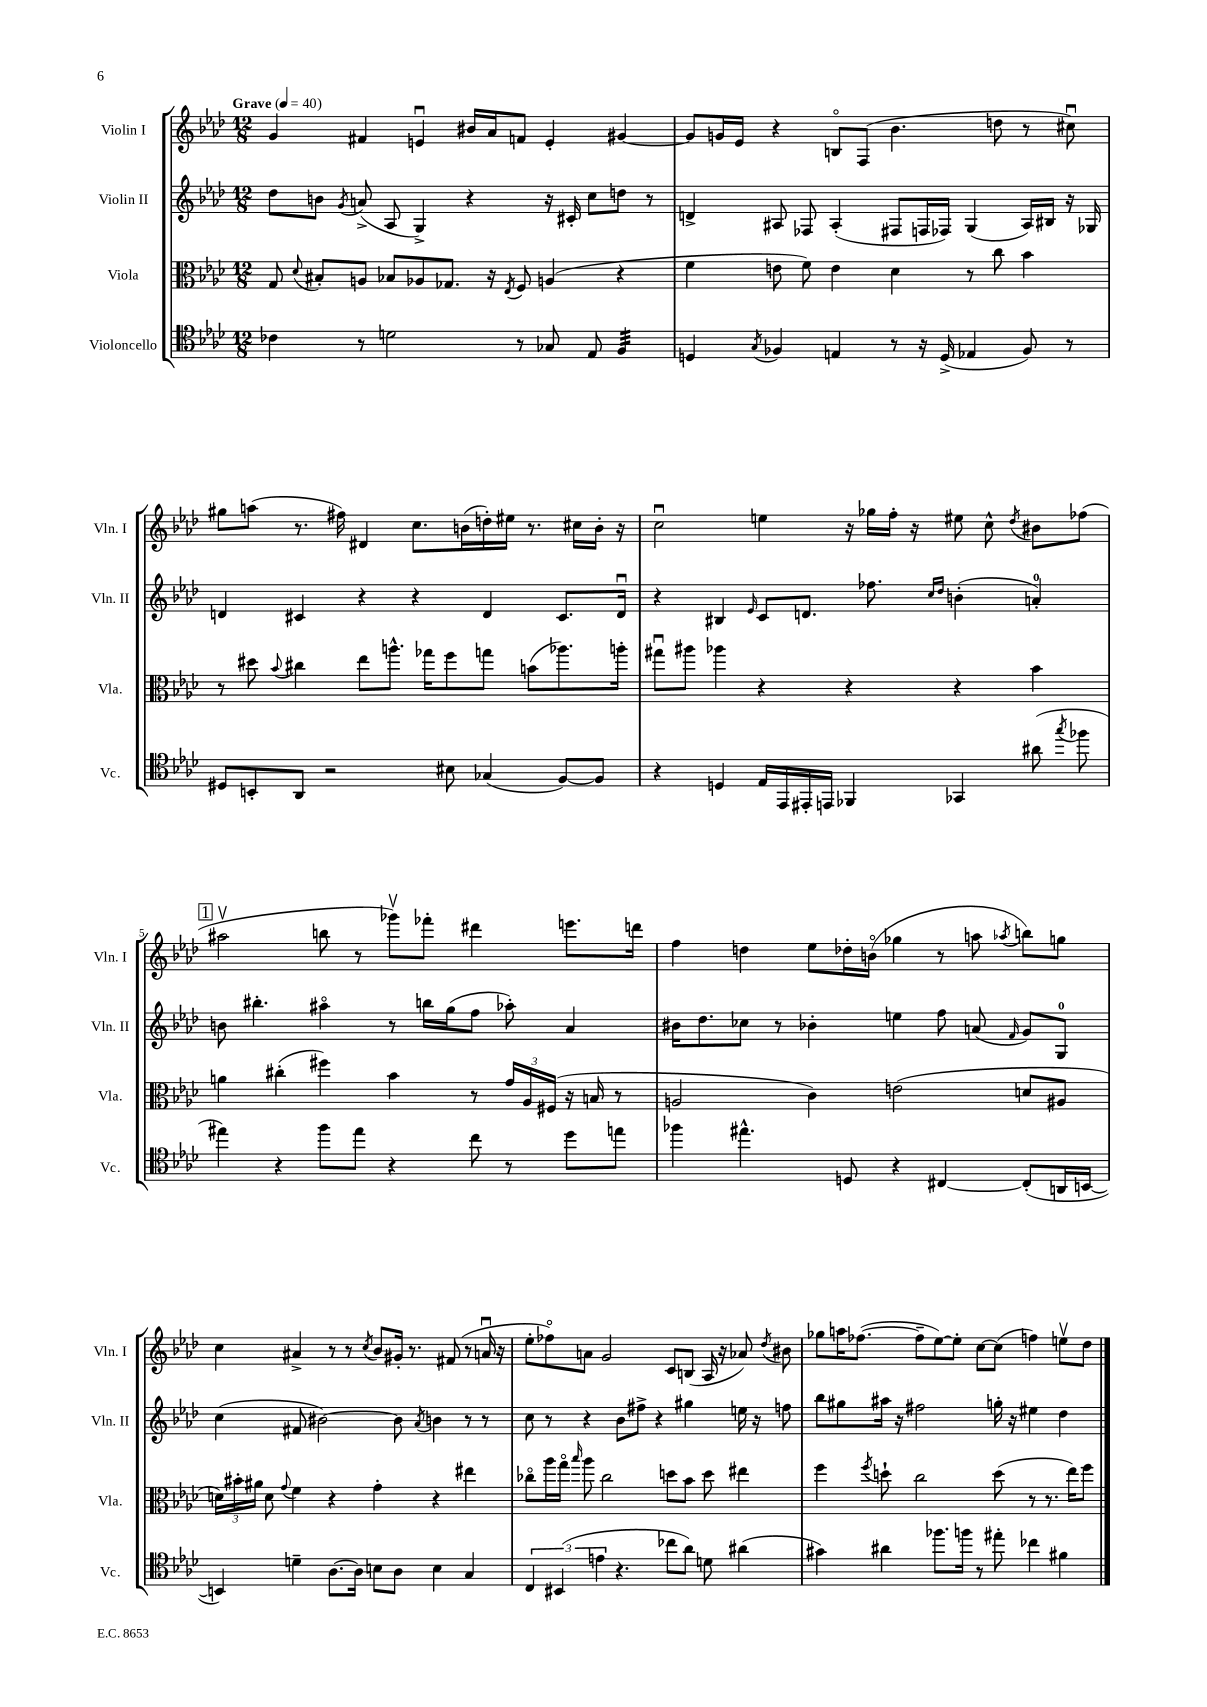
<<
\new StaffGroup <<
\new Staff = "s0" \with { instrumentName = "Violin I" shortInstrumentName = "Vln. I" } {
    \clef treble \key aes \major \numericTimeSignature \time 12/8 \tempo "Grave" 4 = 40
    \autoBeamOff g'4 fis'4 e'4\downbow bis'16[ aes'16 f'8] e'4-. gis'4~ |
    gis'8[ g'16 ees'16] r4 b8[\flageolet f8]( bes'4. d''8 r8 cis''8\downbow) |
    gis''8[ a''8]( r8. fis''16) dis'4 c''8.[ b'16( d''16-.) eis''16] r8. cis''16[ b'16]-. r16 |
    c''2\downbow e''4 r16 ges''16[ f''16]-. r16 eis''8 c''8-^ \acciaccatura { des''8 } bis'8[ fes''8]( |
    \mark \markup { \box "1" } ais''2\upbow b''8 r8 ges'''8[\upbow) fes'''8]-. dis'''4 e'''8.[ d'''16] |
    f''4 d''4 ees''8[ des''16-. b'16]\flageolet( ges''4 r8 a''8 \acciaccatura { aes''8 } b''8[) g''8] |
    c''4 ais'4-> r8 r8 \acciaccatura { c''8 } bes'8[ gis'16]-. r8. fis'8( r8 a'16\downbow r16 |
    ees''8[-. fes''8\flageolet) a'8] g'2 c'8[ b8]( aes16 r16 aes'8) \acciaccatura { des''8 } bis'8 |
    ges''8[ a''16 fes''8.]~( fes''8[-- ees''8~) ees''8]-. c''8[~ c''8]( f''4) e''8[\upbow des''8] \bar "|." |
}
\new Staff = "s1" \with { instrumentName = "Violin II" shortInstrumentName = "Vln. II" } {
    \clef treble \key aes \major \numericTimeSignature \time 12/8
    \autoBeamOff des''8[ b'8] \acciaccatura { g'8 } a'8->( aes8 g4->) r4 r16 cis'16-. c''8[ d''8] r8 |
    d'4-> ais8 fes8 ais4-.( fis8[ f16 fes16]) g4( ais16[) bis16] r16 ges16 |
    d'4 cis'4 r4 r4 d'4 cis'8.[ d'16]\downbow |
    r4 bis4 \grace { ees'16 } c'8[ d'8.] fes''8. \grace { c''16[ des''16] } b'4-.( a'4-0-.) |
    \mark \markup { \box "1" } b'8 bis''4.-. ais''4\flageolet r8 b''16[ g''16( f''8] aes''8-.) aes'4 |
    bis'16[ des''8. ces''8] r8 bes'4-. e''4 f''8 a'8( \grace { f'16 } g'8[) g8]-0 |
    c''4( fis'8 bis'2~) bis'8 \acciaccatura { aes'8 } b'4 r8 r8 |
    c''8 r8 r4 bes'8[ fis''8]-> r4 gis''4 e''16 r16 f''8 |
    bes''8[ gis''8 ais''16] r16 fis''2 g''16-. r16 eis''4 des''4 \bar "|." |
}
\new Staff = "s2" \with { instrumentName = "Viola" shortInstrumentName = "Vla." } {
    \clef alto \key aes \major \numericTimeSignature \time 12/8
    \autoBeamOff g8 \appoggiatura { des'8 } bis8[-. a8] bes8[ aes8 ges8.] r16 \acciaccatura { ees8 } f8 a4( r4 |
    f'4 e'8 f'8) e'4 des'4 r8 c''8 bes'4 |
    r8 dis''8 \appoggiatura { bes'8 } cis''4 ees''8[ a''8.]-^ ges''16[ f''8 g''8] b'8[( aes''8.) a''16]-. |
    gis''8[\downbow ais''8] aes''4 r4 r4 r4 bes'4 |
    \mark \markup { \box "1" } a'4 cis''4-.( fis''4) bes'4 r8 \tuplet 3/2 { g'16[ aes16 fis16]( } r16 b16 r8 |
    a2 c'4) e'2( d'8[ ais8] |
    \tuplet 3/2 { d'16[) bis'16-. ais'16] } d'8 \appoggiatura { g'8 } f'4 r4 g'4-. r4 eis''4 |
    ces''8[\flageolet aes''16 g''16]\flageolet \grace { bes''16 } aes''8 ces''2 d''8[ bes'8] d''8 eis''4 |
    f''4 \acciaccatura { f''8 } d''8-! c''2 d''8( r8 r8. ees''16[) f''8] \bar "|." |
}
\new Staff = "s3" \with { instrumentName = "Violoncello" shortInstrumentName = "Vc." } {
    \clef tenor \key aes \major \numericTimeSignature \time 12/8
    \autoBeamOff ces'4 r8 d'2 r8 ges8 ees8 f4:32 |
    d4 \acciaccatura { g8 } fes4 e4 r8 r16 d16->( ees4 fes8) r8 |
    dis8[ b,8-. aes,8] r2 bis8 ges4( f8[~) f8] |
    r4 d4 ees16[ ees,16 eis,16-. e,16] fes,4 ges,4 ais'8( \acciaccatura { g''8 } fes''8 |
    \mark \markup { \box "1" } eis''4) r4 f''8[ eis''8] r4 c''8 r8 des''8[ e''8] |
    fes''4 eis''4.-^ d8 r4 cis4~ cis8[-.( a,16 b,16]~ |
    b,4) d'4-- aes8.[~ aes16] b8[ aes8] b4 g4 |
    \tuplet 3/2 { c4 bis,4( e'4 } r4. ces''8[ aes'8]) d'8 ais'4( |
    gis'4) ais'4 fes''8.[ f''16] r8 eis''8-. ces''4 fis'4 \bar "|." |
}
>>
>>
\layout { \context { \Score \override BarNumber.break-visibility = ##(#f #t #t) barNumberVisibility = #(every-nth-bar-number-visible 5) } }
